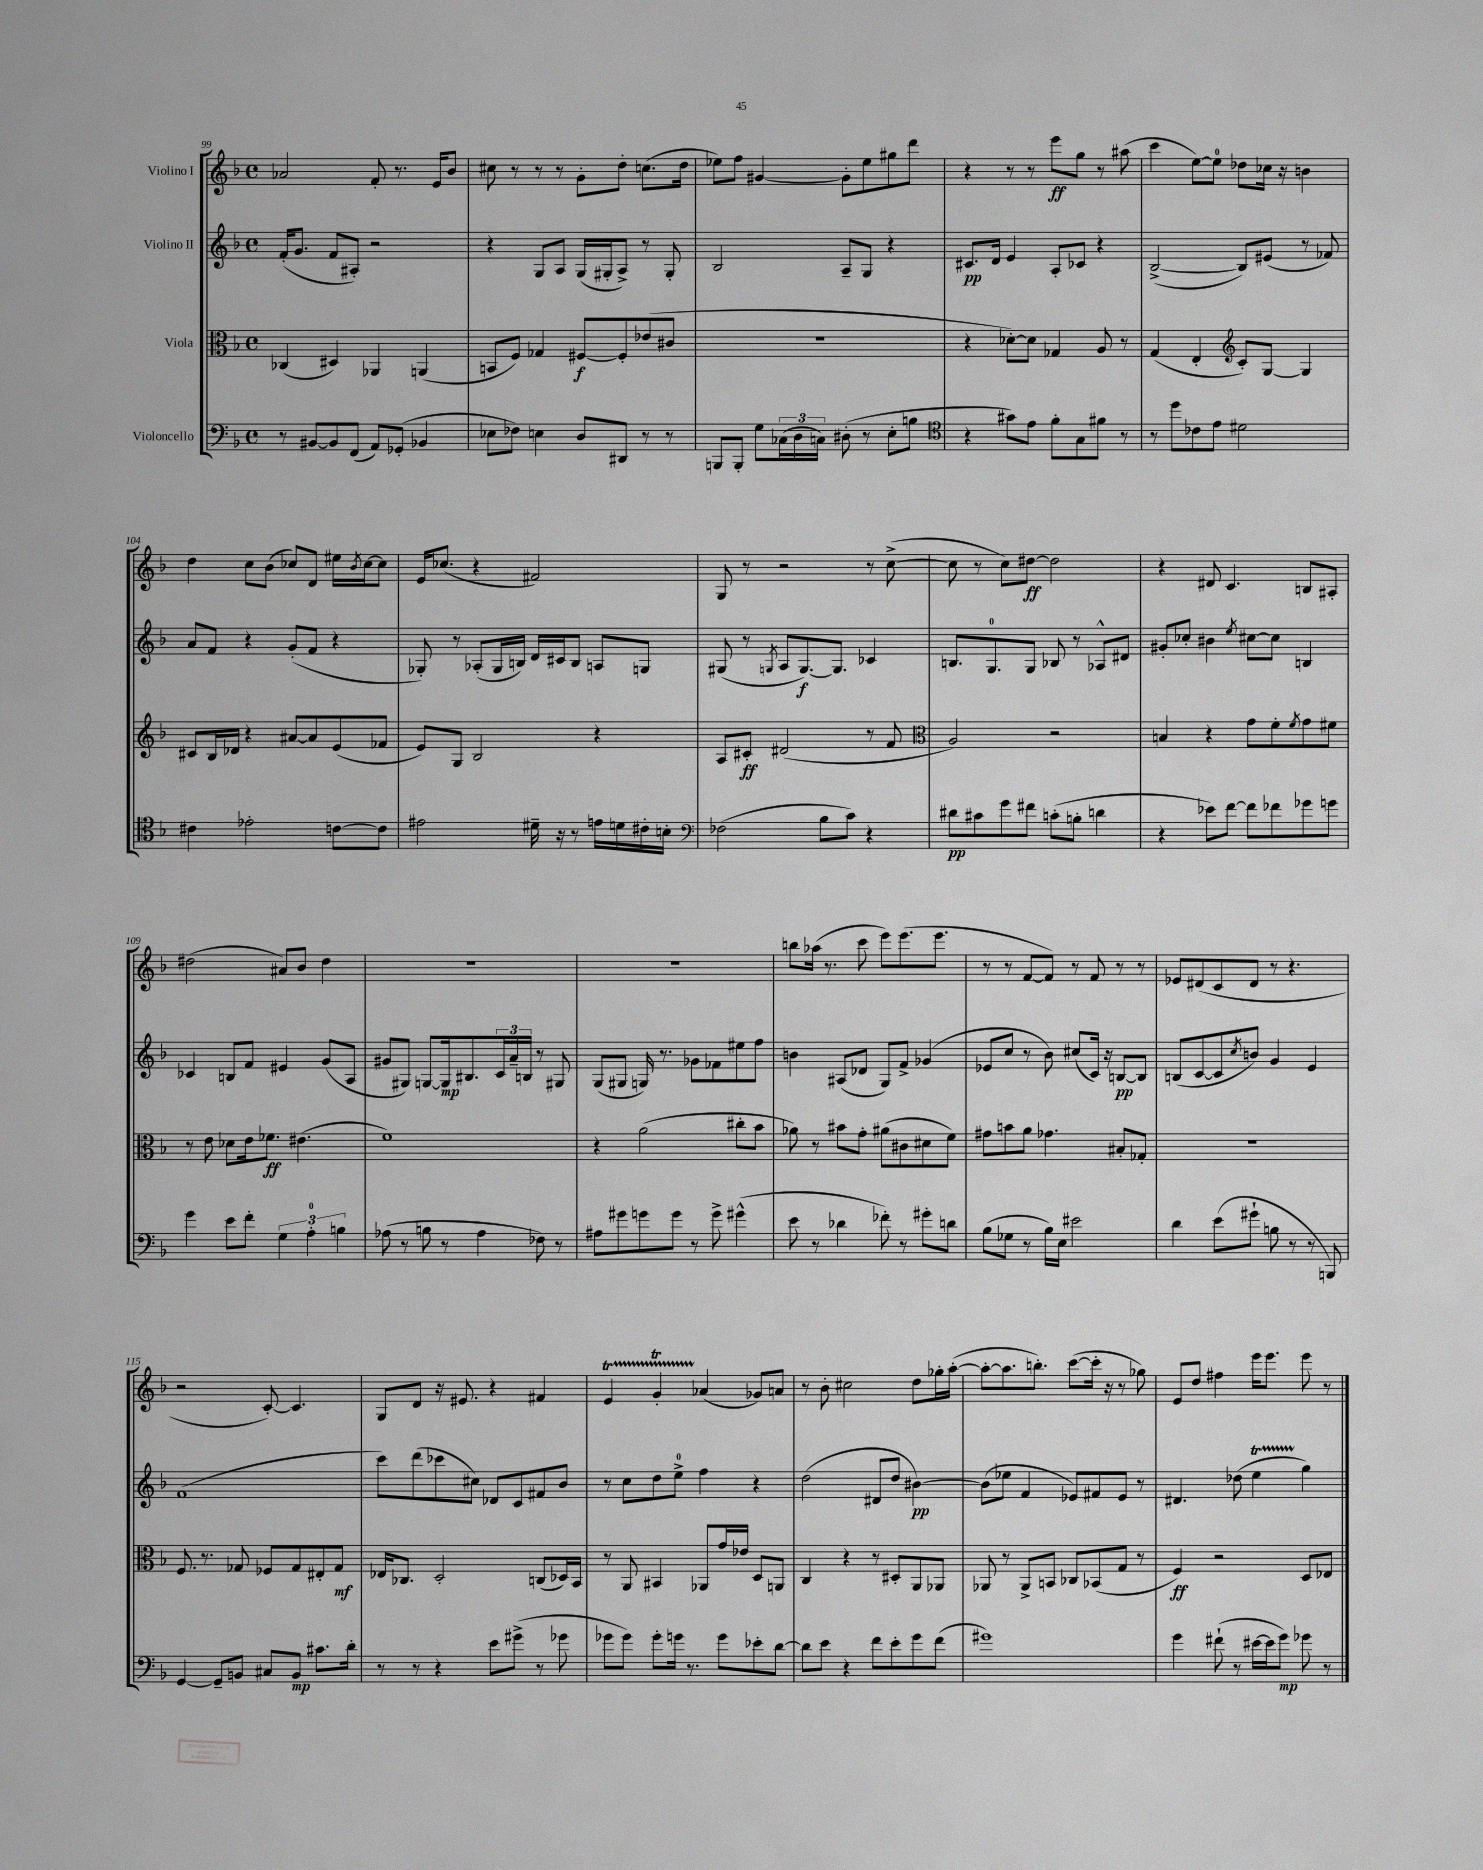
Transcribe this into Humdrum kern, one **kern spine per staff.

**kern	**kern	**kern	**kern
*staff4	*staff3	*staff2	*staff1
*clefF4	*clefC3	*clefG2	*clefG2
*k[b-]	*k[b-]	*k[b-]	*k[b-]
*M4/4	*M4/4	*M4/4	*M4/4
*met(c)	*met(c)	*met(c)	*met(c)
8r	(4C-/	(16f'/LK	2a-/
.	.	8.g/J	.
[8BB#/L	.	.	.
8BB#/]	4D#/)	8f/L	.
(8FF/J	.	8A#'/J)	.
8AA/L)	4AA-/	2r	8f'/
(8GG-'/J	.	.	8.r
4BB-/	(4AA/	.	.
.	.	.	16e/LK
.	.	.	8b-/J
=	=	=	=
8E-\L	8BB/L	4r	8cc#\
8F-\J)	8F/J)	.	8r
4E\	4G-/	8G/L	8r
.	.	8A/J	8r
8D/L	[8F#/L	(16G/LL	8g'\L
.	.	16G#'/J	.
8DD#/J	8F#'/]	8A^/J)	8dd'\J
8r	(8e-/	8r	(8.cc\L
8r	8c#/J	8G#'/	.
.	.	.	16dd\Jk
=	=	=	=
8BBB/L	1r	2B-/	8ee-\L)
8BBB'/J	.	.	8ff\J
8G\L	.	.	[4g#/
(24C-\L	.	.	.
24D\	.	.	.
24C\JJ)	.	.	.
(8D#'\	.	8A~/L	8g#'\]L
8r	.	8G/J	8ee-\
8E'\L	.	4r	8gg#\
8B\J	.	.	8ddd\J
=	=	=	=
*clefC4	*	*	*
4r	4r	8.c#/L	4r
.	.	16d/Jk	.
8g#\L)	[8d-'\L)	4e/	8r
8e\J	8d-\]J	.	8r
8f'\L	4G-/	8A'/L	8eee\L
8G\	.	8c-/J	8gg\J
8f#\J	8A/	4r	8r
8r	8r	.	(8aa#\
=	=	=	=
8r	(4G/	([2B-^/	4ccc\
8dd\L	.	.	.
8c-\	4E'/	.	[8ee\L)
8e\J	.	.	8ee\]J
*	*clefG2	*	*
2d#\	8c'/L)	8B-/]L)	8dd-\L
.	[8G/J	(8e#/J	16cc-\Jk
.	.	.	16r
.	4G/]	8r	4b\
.	.	8f-/)	.
=	=	=	=
4c#\	8c#/L	8a/L	4dd\
.	16B-/L	8f/J	.
.	16d-/JJ	.	.
2e-'\	4r	4r	8cc\L
.	.	.	(8b-\J
.	[8a#/L	(8g'/L	8cc-/L)
.	8a#/]	8f/J	8d/J
[8c\L	(8e/	4r	16ee#\LL
.	.	.	8qb-/
.	.	.	[16cc-\J
8c\]J	8f-/J	.	8cc-\]J
=	=	=	=
2e#\	8e/L)	8G-'/)	16e/LK
.	.	.	(8.cc-/J
.	8G/J	8r	.
.	2B-/	(8A-'/L	4r
.	.	16G-/L	.
.	.	16B/JJ)	.
16d#~\	.	16d/LL	2f#/)
16r	.	16c#/J	.
8r	.	8B/J	.
16e\LL	4r	8A/L	.
16d\	.	.	.
16c#'\	.	8G/J	.
16B'\JJ	.	.	.
=	=	=	=
*clefF4	*	*	*
(2F-\	8A/L	(8G#/	8G/
.	8c#'/J	8r	8r
.	.	8qG/	.
.	(2d#/	8A/L	2r
.	.	[8.G/)	.
8B-\L	.	.	.
.	.	8.G/]J	.
8c\J)	.	.	.
4r	8r	4c-/	8r
.	8f/	.	([8cc^\
=	=	=	=
*	*clefC3	*	*
8d#\L	2A/)	8.B/L	8cc\]
8c#\	.	.	8r
.	.	8.G/	.
8g\	.	.	8cc\L)
8f#\J	.	8G/J	[8dd#\J
(8c'\L	2r	8B-/	2dd#\]
8B'\J	.	8r	.
4d\	.	8A-^^/L	.
.	.	8d#/J	.
=	=	=	=
4r	4B/	8g#'/L	4r
.	.	8cc-'/J	.
8e-\L)	4r	4b#\	8d#/
[8f\J	.	.	4.c/
.	.	8qee/	.
8f\]L	8g\L	[8cc#\L	.
8f-\	8f'\	8cc#\]J	.
.	8qf/	.	.
8g-\	8g\	4B/	8B/L
8g\J	8f#\J	.	8A#'/J
=	=	=	=
4g\	8r	4c-/	(2dd#\
.	8e\	.	.
8e\L	8d-\L	8B/L	.
8f'\J	16e\k	8f/J	.
.	8.f-\J	.	.
6G\	.	4e#/	8a#/L)
.	(4.e#\	.	8b-/J
6A'\	.	.	.
.	.	(8g/L	4dd#\
6B\	.	.	.
.	.	8A/J	.
=	=	=	=
(8A-\	1f)	8g#/L	1r
8r	.	8G#/J)	.
8B\	.	[8G/L	.
8r	.	16G/]k	.
.	.	8.B#/	.
4A-\	.	.	.
.	.	24c/L	.
.	.	24a~/	.
.	.	24B/JJ	.
8F-\)	.	8r	.
8r	.	8G#/	.
=	=	=	=
8A#\L	4r	(8G/L	1r
8g#\	.	8G#/J	.
8g\	(2a\	16G/)	.
.	.	8.r	.
8g\J	.	.	.
8r	.	8g-\L	.
8g^\	.	8f-\	.
(4g#^^\	8cc#'\L	8ee#\	.
.	8b-\J	8ff\J	.
=	=	=	=
8e\	8a-\)	4b\	8bb\L
8r	8r	.	(16aa-\Jk
.	.	.	8.r
4d-\	8b#\L	(8A#/L	.
.	8g'\J	8d-/J	8ccc\
8f-'\)	(8a#\L	8G/L)	8eee\L)
8r	8c#\	8f^/J	(8.eee\
8g#'\L	8d#\	(4g-/	.
.	.	.	8.eee\J
8d\J	8f\J)	.	.
=	=	=	=
(8B-\L	8g#\L	8e-/L	8r
8G-\J	8b\	8cc/J	8r
8r	8a\J	8r	[8f/L
16B-\LL)	4.g-\	8b-\)	8f/]J)
16E\JJ	.	.	.
2e#\	.	(8cc#/L	8r
.	.	16c/Jk)	8f/
.	.	16r	.
.	8B#'/L	[8B/L	8r
.	8G-'/J	8B/]J	8r
=	=	=	=
4d\	1r	(8B/L	8e-/L
.	.	[8c/	(8d#/
(8e\L	.	8c/]	8c/
.	.	8qcc/	.
8g#`\J	.	8b/J)	8d#/J
8B\	.	4g/	8r
8r	.	.	4.r
8r	.	4e/	.
8BBB/)	.	.	.
=	=	=	=
[4GG/	8.F/	(1f	2r
.	8.r	.	.
8GG~/]L	.	.	.
8BB/J	8G-/	.	.
8C#/L	8F-/L	.	[8c'/)
8BB/J	8G-/	.	4.c/]
8.c#\L	8E#'/	.	.
.	8G-/J	.	.
16d'\Jk	.	.	.
=	=	=	=
8r	16E-/LK	8ccc\L)	8G/L
.	8.C-/J	.	.
8r	.	(8ddd\	8d/J
4r	2D'/	8ccc-\	16r
.	.	.	8.e#/
.	.	8cc#\J)	.
8e\L	.	8d-/L	4r
(8g#^\J	.	8c/	.
8r	(8C/L	8f#/	4f#/
8g-\	16D-/L)	8b-/J	.
.	16BB-/JJ	.	.
=	=	=	=
8g-\L	8r	8r	4e/
8g-\J)	8AA/	8cc\L	.
8g-'\L	4BB#/	8dd\	4g'/
16g\Jk	.	8ee^\J	.
8.r	.	.	.
.	8AA-/L	4ff\	(4a-/
8g\L	16g/L	.	.
.	16e-/JJ	.	.
8e-'\	8D/L	4r	8g-/L)
[8d\J	8AA/J	.	8a/J
=	=	=	=
8d\]L	4C/	(2dd\	8r
8e\J	.	.	8b-'\
4r	4r	.	2cc#\
8f\L	8r	8d#/L	.
8e'\	8D#'/L	8dd/J	.
8g\	8AA/	[4b#\)	8dd\L
(8f\J	8AA-/J	.	16gg-'\L
.	.	.	([16aa'\JJ
=	=	=	=
1g#)	8AA-/	(8b#\]L	8aa'\_L
.	8r	8ee-\J	8.aa\]
.	8AA-^/L	4f/	.
.	.	.	8.bb'\J)
.	8BB/J	.	.
.	8C-/L	8e-/L)	([8ccc\L
.	(8BB-/	8f#/	16ccc'\]Jk
.	.	.	16r
.	8G/J	8e-/J	8r
.	8r	8r	8gg-\)
=	=	=	=
4g\	4F/)	4.d#/	8e/L
.	.	.	8dd/J
(8f#`\	2r	.	4ff#\
8r	.	(8dd-\	.
[16e#\LL	.	4ee\	16eee\LK
16e#\]J	.	.	8.eee\J
8g\J)	.	.	.
8g-\	8D/L	4gg\)	8eee\
8r	8E-/J	.	8r
==	==	==	==
*-	*-	*-	*-
